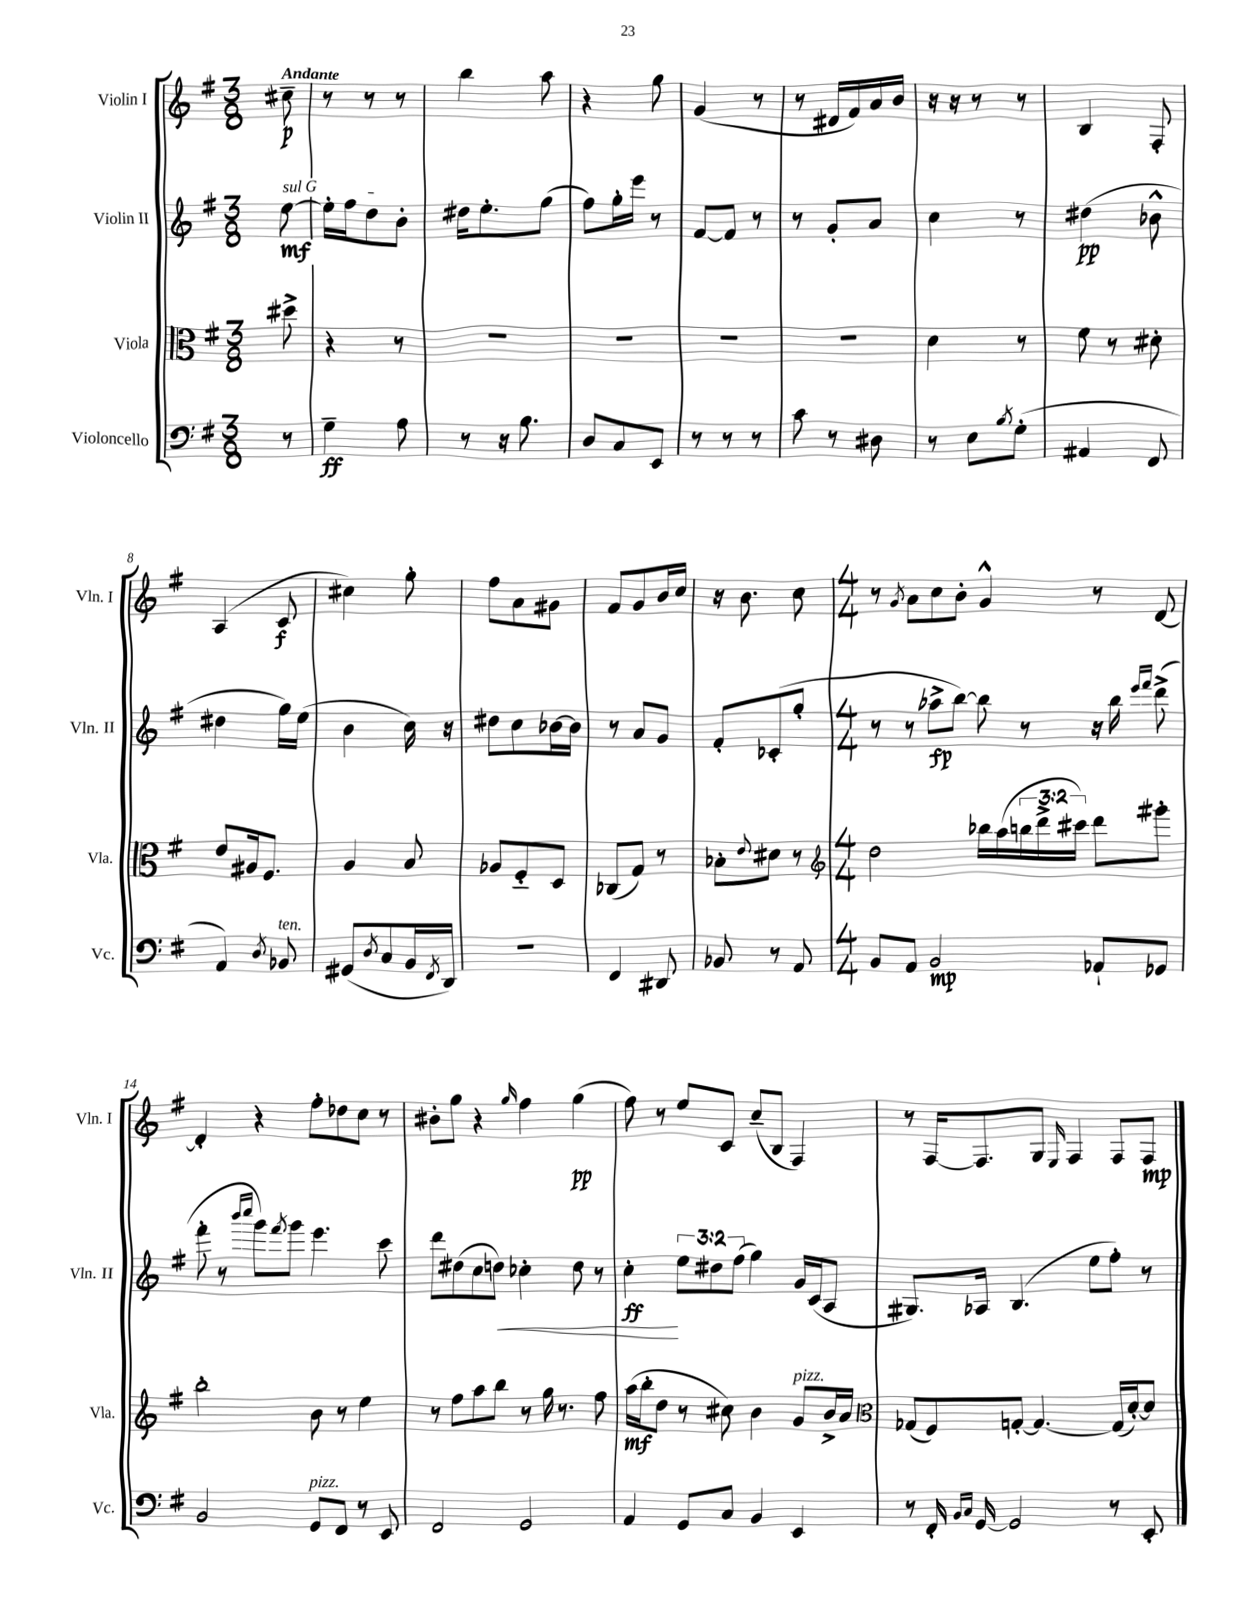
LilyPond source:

<<
\new StaffGroup <<
\new Staff = "s0" \with { instrumentName = "Violin I" shortInstrumentName = "Vln. I" } {
    \clef treble \key g \major \numericTimeSignature \time 3/8 \partial 8 \tempo "Andante"
    cis''8--\p |
    r8 r8 r8 |
    b''4 a''8 |
    r4 g''8 |
    g'4( r8 |
    r8 dis'16 fis'16) a'16 b'16 |
    r16 r16 r8 r8 |
    b4 fis8-. |
    a4( c'8\f |
    cis''4) g''8-. |
    fis''8 a'8 gis'8 |
    fis'8 g'8 b'16 c''16 |
    r16 b'8. c''8 |
    \numericTimeSignature \time 4/4 r8 \acciaccatura { g'8 } a'8 c''8 b'8-. g'4-^ r8 d'8~ |
    d'4-. r4 fis''8-. des''8 c''8 r8 |
    bis'8-. g''8 r4 \grace { g''16 } fis''4 g''4\pp( |
    fis''8) r8 e''8 c'8 c''8--( b8 fis4) |
    r8 fis16~ fis8. g8 \grace { e16 } fis4 fis8 fis8\mp \bar "|." |
}
\new Staff = "s1" \with { instrumentName = "Violin II" shortInstrumentName = "Vln. II" } {
    \clef treble \key g \major \numericTimeSignature \time 3/8 \override Staff.TupletNumber.text = #tuplet-number::calc-fraction-text \partial 8
    \once \override TextSpanner.bound-details.left.text = \markup { \italic "sul G" } e''8~\mf\startTextSpan |
    e''16-. fis''16 d''8 b'8-.\stopTextSpan |
    dis''16 e''8.-. g''8( |
    fis''8) g''16-. e'''16 r8 |
    fis'8~ fis'8 r8 |
    r8 g'8-. a'8 |
    c''4 r8 |
    dis''4\pp( bes'8-^ |
    dis''4 g''16) e''16( |
    b'4 c''16) r16 |
    dis''8 c''8 bes'16~ bes'16 |
    r8 a'8 g'8 |
    fis'8-. ces'8-.( g''8-. |
    \numericTimeSignature \time 4/4 r8 r8 aes''8->\fp b''8~) b''8 r8 r16 b''16 \grace { e'''16 fis'''16 } d'''8->( |
    fis'''8-. r8 \grace { b'''16 c''''16 } g'''8) \acciaccatura { fis'''8 } g'''8 e'''4. c'''8 |
    d'''8 dis''8( c''8 d''8\<) ces''4-. d''8 r8 |
    c''4-.\ff\! \tuplet 3/2 { e''8 dis''8 fis''8( } g''4) g'16 c'16( a8 |
    gis8.) aes16 b4.( e''8 fis''8-.) r8 \bar "|." |
}
\new Staff = "s2" \with { instrumentName = "Viola" shortInstrumentName = "Vla." } {
    \clef alto \key g \major \numericTimeSignature \time 3/8 \override Staff.TupletNumber.text = #tuplet-number::calc-fraction-text \partial 8
    dis''8-> |
    r4 r8 |
    R4. |
    R4. |
    R4. |
    R4. |
    d'4 r8 |
    fis'8 r8 dis'8-. |
    e'8 ais16 fis8. |
    a4 b8 |
    aes8 fis8-_ d8 |
    ces8( g8) r8 |
    bes8-. \appoggiatura { e'8 } dis'8 r8 |
    \numericTimeSignature \time 4/4 \clef treble d''2 bes''16 a''16( \tuplet 3/2 { b''16 d'''16-> cis'''16) } d'''8 gis'''8-. |
    b''2-. b'8 r8 e''4 |
    r8 fis''8 a''8 b''8 r8 g''16 r8. fis''8 |
    a''16\mf( b''16-. d''8 r8 cis''8) b'4 g'8^\markup { \italic "pizz." } b'16-> a'16 |
    \clef alto ges8( fis8) g8~-. g4.~ g16( d'16~-.) d'8 \bar "|." |
}
\new Staff = "s3" \with { instrumentName = "Violoncello" shortInstrumentName = "Vc." } {
    \clef bass \key g \major \numericTimeSignature \time 3/8 \partial 8
    r8 |
    g4--\ff a8 |
    r8 r16 b8. |
    d8 c8 e,8 |
    r8 r8 r8 |
    c'8 r8 dis8 |
    r8 e8 \acciaccatura { b8 } g8-.( |
    ais,4 fis,8 |
    a,4) \acciaccatura { d8 } bes,8^\markup { \italic "ten." } |
    gis,8( \acciaccatura { d8 } c8 b,16 \acciaccatura { fis,8 } d,16) |
    R4. |
    fis,4 dis,8 |
    bes,8 r8 a,8 |
    \numericTimeSignature \time 4/4 b,8 a,8 b,2\mp aes,8-! ges,8 |
    b,2 g,8^\markup { \italic "pizz." } fis,8 r8 e,8 |
    fis,2 g,2 |
    a,4 g,8 c8 b,4 e,4 |
    r8 fis,16-. \grace { b,16 c16 } g,16~ g,2 r8 e,8-. \bar "|." |
}
>>
>>
